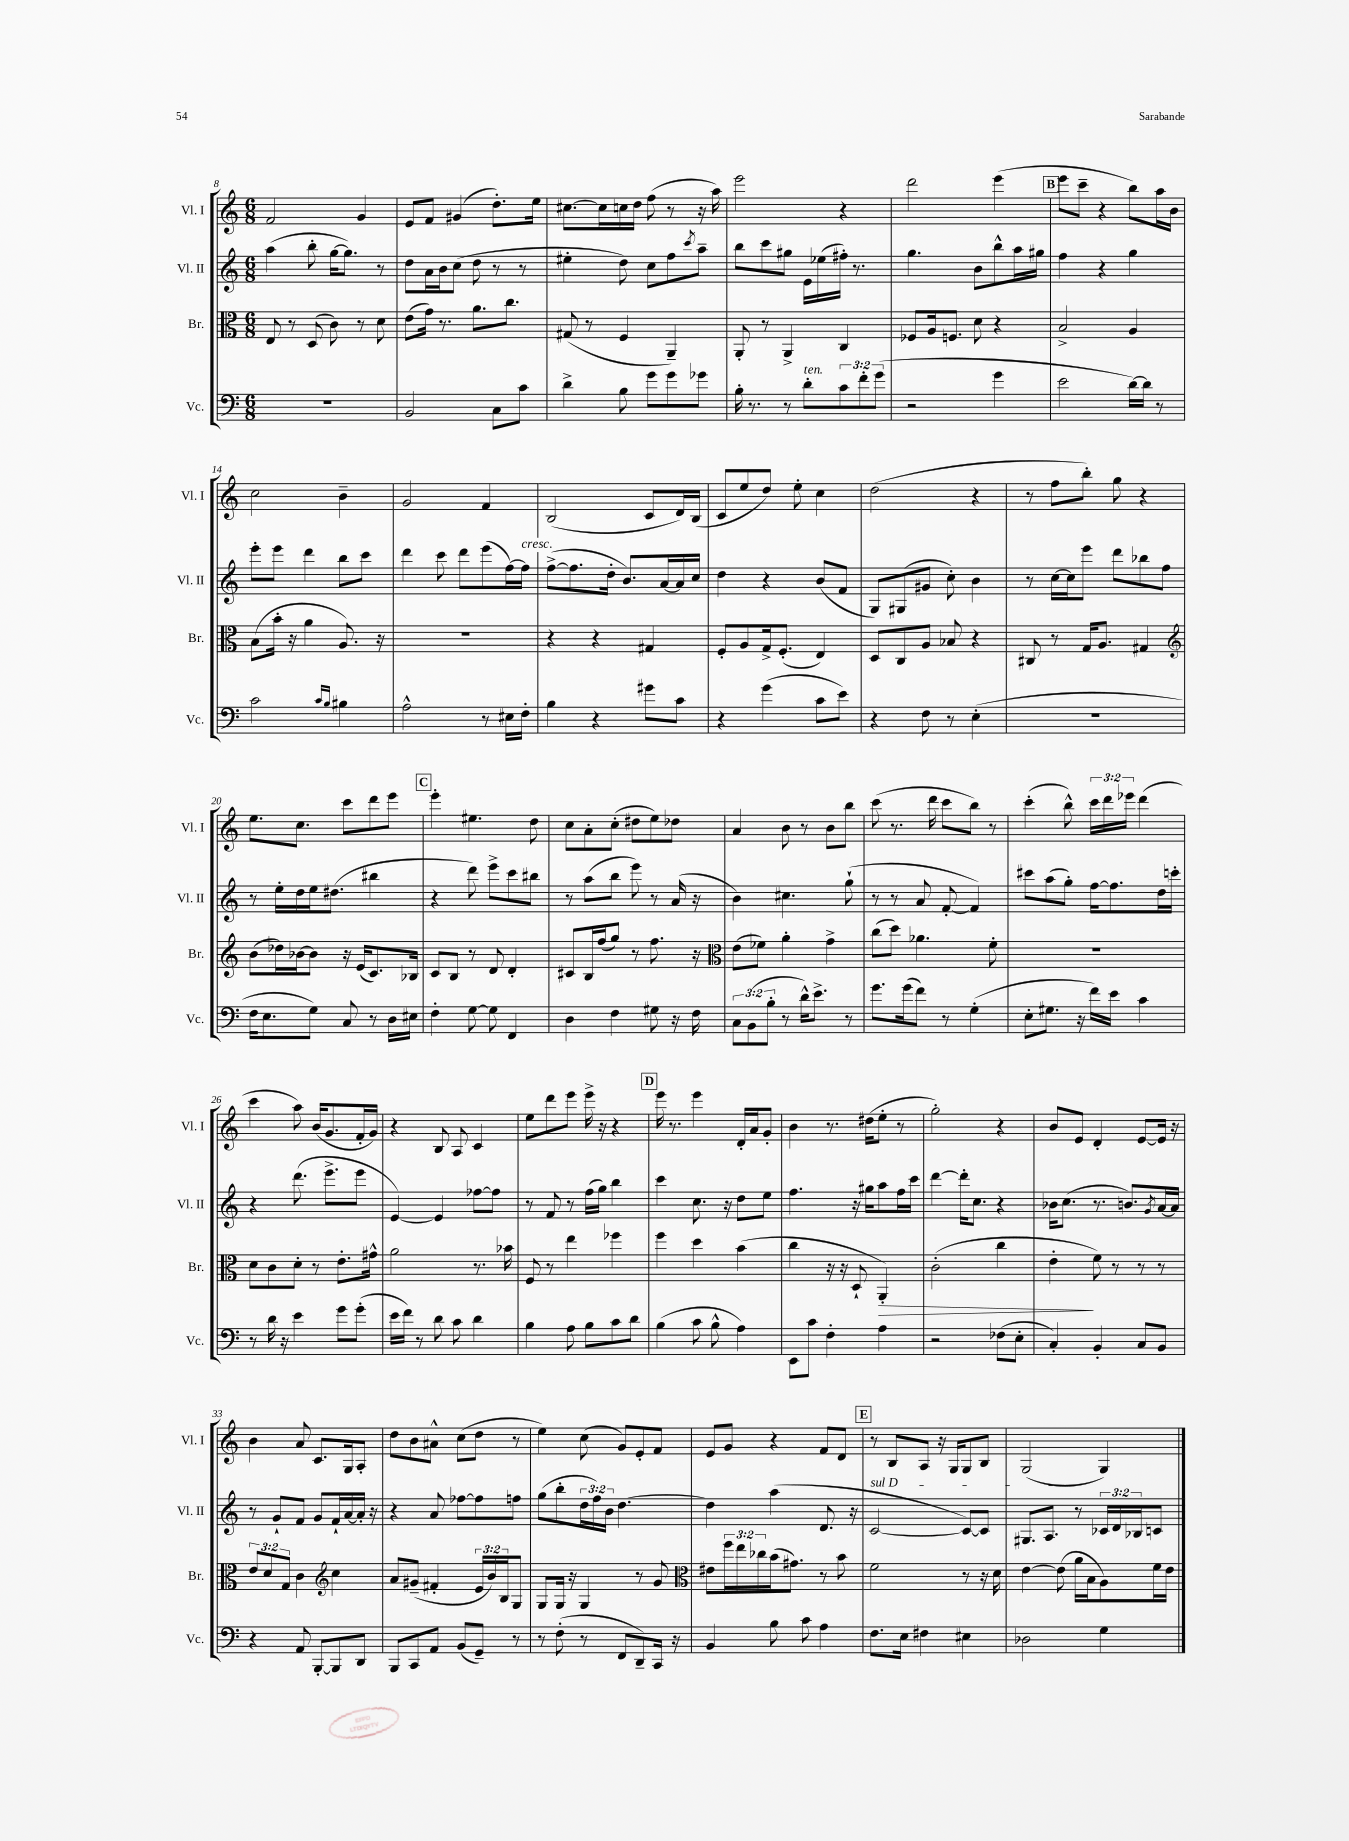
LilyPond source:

<<
\new StaffGroup <<
\new Staff = "s0" \with { instrumentName = "Vl. I" shortInstrumentName = "Vl. I" } {
    \clef treble \key c \major \numericTimeSignature \time 6/8 \override Staff.TupletNumber.text = #tuplet-number::calc-fraction-text
    f'2 g'4 |
    e'8 f'8 gis'4( d''8.-.) e''16 |
    cis''8.~ cis''16 c''16 d''16 f''8( r8 r16 a''16) |
    e'''2 r4 |
    d'''2 e'''4( |
    \mark \markup { \box "B" } e'''8 c'''8-- r4 b''8) a''16 b'16 |
    c''2 b'4-- |
    g'2 f'4 |
    b2( c'8 d'16) b16( |
    c'8 e''8 d''8) e''8-. c''4 |
    d''2( r4 |
    r8 f''8 b''8-.) g''8 r4 |
    e''8. c''8. c'''8 d'''8 e'''8 |
    \mark \markup { \box "C" } e'''4-. eis''4. d''8 |
    c''8 a'8-. c''8-.( dis''8 e''8) des''8 |
    a'4 b'8 r8 b'8 b''8 |
    c'''8( r8. d'''16 c'''8 b''8) r8 |
    c'''4-.( b''8-^) \tuplet 3/2 { c'''16 d'''16 ees'''16 } d'''4( |
    c'''4 a''8) b'16( g'8. f'16-. g'16) |
    r4 b8 a8 c'4 |
    e''8 d'''8 e'''8 e'''16-> r16 r4 |
    \mark \markup { \box "D" } e'''16 r8. e'''4 d'16-. a'16 g'8-. |
    b'4 r8. dis''16( e''8-. r8 |
    g''2-.) r4 |
    b'8 e'8 d'4-. e'8~ e'16 r16 |
    b'4 a'8 c'8. g16 a8-. |
    d''8 b'8 ais'8-^ c''8( d''8 r8 |
    e''4) c''8( g'8) e'8-. f'8 |
    e'8 g'8 r4 f'8 d'8 |
    \mark \markup { \box "E" } r8 b8 a8 r16 g16 g8 b8 |
    g2( g4) \bar "|." |
}
\new Staff = "s1" \with { instrumentName = "Vl. II" shortInstrumentName = "Vl. II" } {
    \clef treble \key c \major \numericTimeSignature \time 6/8 \override Staff.TupletNumber.text = #tuplet-number::calc-fraction-text
    a''4( b''8-. g''16~ g''8.) r8 |
    d''8 a'16 b'16 c''8( d''8 r8 r8 |
    eis''4-. d''8) c''8 f''8 \acciaccatura { c'''8 } a''8-- |
    b''8 c'''8 gis''8 e'16 ees''16( fis''16-.) r8. |
    g''4. b'8 b''8-^ a''16 gis''16 |
    \mark \markup { \box "B" } f''4 r4 g''4 |
    e'''8-. e'''8 d'''4 b''8 c'''8 |
    d'''4 c'''8 d'''8 e'''8( f''16~) f''16^\markup { \italic "cresc." } |
    f''8~->( f''8. d''16-. b'8.) a'16~ a'16 c''16 |
    d''4 r4 b'8( f'8 |
    g8) gis8( gis'8 c''8-.) b'4 |
    r8 c''16~ c''16 e'''8 d'''8 bes''8 f''8 |
    r8 e''16-. d''16 e''16 dis''8.( bis''4 |
    \mark \markup { \box "C" } r4 d'''8) e'''8-> c'''8 bis''8 |
    r8 a''8( b''8 e'''8) r8 a'16( r16 |
    b'4) cis''4. g''8-!( |
    r8 r8 a'8 f'8~-. f'4) |
    cis'''8 a''8( g''8-.) f''16~ f''8. d''16 c'''16-. |
    r4 d'''8.( e'''8.-> e'''8 |
    e'4~) e'4 fes''8~ fes''8 |
    r8 f'8 r8 f''16( g''16) b''4 |
    \mark \markup { \box "D" } c'''4 c''8. r16 d''8 e''8 |
    f''4. r16 gis''16 a''8 f''16 c'''16 |
    d'''4~ d'''16-. c''8. r4 |
    bes'16 c''8.( r8. b'8.) \acciaccatura { g'8 } a'16~ a'16 |
    r8 g'8-! f'8 g'8 f'16-! a'16~ a'16-. r16 |
    r4 a'8 fes''8~ fes''8 f''8 |
    g''8( b''8-. \tuplet 3/2 { d''16 f''16) b'16 } d''4.~ |
    d''4 a''4( d'8. r16 |
    \mark \markup { \box "E" } \once \override TextSpanner.bound-details.left.text = \markup { \italic "sul D" } c'2~\startTextSpan c'8~) c'8 |
    gis8. a8.\stopTextSpan r8 \tuplet 3/2 { ces'16 d'16 bes16 } c'8 \bar "|." |
}
\new Staff = "s2" \with { instrumentName = "Br." shortInstrumentName = "Br." } {
    \clef alto \key c \major \numericTimeSignature \time 6/8 \override Staff.TupletNumber.text = #tuplet-number::calc-fraction-text
    e8 r8 d8( c'8) r8 d'8 |
    e'8( g'16) r8. a'8. c''8. |
    gis8( r8 f4 a,4--) |
    a,8-. r8 a,4-> c4 |
    fes8 a16 f8. d'8 r4 |
    \mark \markup { \box "B" } b2-> a4 |
    b8( b'16-. r16 a'4 a8.) r16 |
    R2. |
    r4 r4 gis4 |
    f8-. a8 g16-> f8.-.( e4) |
    d8 c8 a8 bes8 r4 |
    cis8 r8 g16 a8. gis4 |
    \clef treble b'8( des''16) bes'16~ bes'8 r16 e'16( c'8.) bes16 |
    \mark \markup { \box "C" } c'8 b8 r8 d'8 d'4-. |
    cis'8 b16 f''16( g''8) r8 f''8. r16 |
    \clef alto e'8( fes'8) a'4-. g'4-> |
    c''8( d''8) aes'4. f'8-. |
    R2. |
    d'8 c'8 d'8-. r8 e'8.-. gis'16-^ |
    a'2 r8. bes'16 |
    f8 r8 e''4 fes''4 |
    \mark \markup { \box "D" } f''4 d''4 b'4( |
    c''4 r16 r16 d8-! a,4-.\>) |
    c'2-.( c''4 |
    e'4-.\! f'8) r8 r8 r8 |
    \tuplet 3/2 { e'8 d'8 g8 } c'4 \clef treble c''4 |
    a'8 gis'8--( fis'4-. \tuplet 3/2 { e'16 b'16) b16 } g8 |
    g8 g16 r16 g4 r8 g'8 |
    \clef alto eis'8 \tuplet 3/2 { f''16 e''16 ces''16 } b'16( gis'8.) r8 b'8 |
    \mark \markup { \box "E" } f'2 r8 r16 d'16 |
    e'4~ e'8( a'16 b16 a8) f'16 e'16 \bar "|." |
}
\new Staff = "s3" \with { instrumentName = "Vc." shortInstrumentName = "Vc." } {
    \clef bass \key c \major \numericTimeSignature \time 6/8 \override Staff.TupletNumber.text = #tuplet-number::calc-fraction-text
    R2. |
    b,2 c8 c'8 |
    d'4-> b8 g'8 g'8 ges'8 |
    b16-. r8. r8 d'8-.^\markup { \italic "ten." } \tuplet 3/2 { c'8 f'8-. g'8( } |
    r2 g'4 |
    \mark \markup { \box "B" } e'2 d'16~) d'16 r8 |
    c'2 \grace { c'16 b16 } bis4 |
    a2-^ r8 eis16 f16-. |
    b4 r4 gis'8 c'8 |
    r4 g'4( c'8 e'8) |
    r4 f8 r8 e4-.( |
    R2. |
    f16 e8. g8) c8 r8 d16 eis16 |
    \mark \markup { \box "C" } f4-. g8~ g8 f,4 |
    d4 f4 gis8 r16 f16 |
    \tuplet 3/2 { c8 b,8( b8-. } r8 d'16-^) e'8.-> r8 |
    g'8. g'16( f'8) r8 g4-.( |
    e8-. gis8. r16 f'16) e'16 c'4 |
    r8 d'16 r16 e'4 g'8 g'8-.( |
    e'16 f'16) r8 d'8 c'8 d'4 |
    b4 a8 b8 c'8 d'8 |
    \mark \markup { \box "D" } b4( c'8 b8-^ a4) |
    e,8 c'8 f4-. a4 |
    r2 fes8( e8-. |
    c4-.) b,4-. c8 b,8 |
    r4 a,8 b,,8~-. b,,8 d,8 |
    b,,8 c,8 a,8 b,8( g,8--) r8 |
    r8 f8-.( r8 f,8 d,8--) c,16 r16 |
    b,4 b8 c'8 a4 |
    \mark \markup { \box "E" } f8. e16 fis4 eis4 |
    des2 g4 \bar "|." |
}
>>
>>
\layout { \context { \Score currentBarNumber = #8 } }
